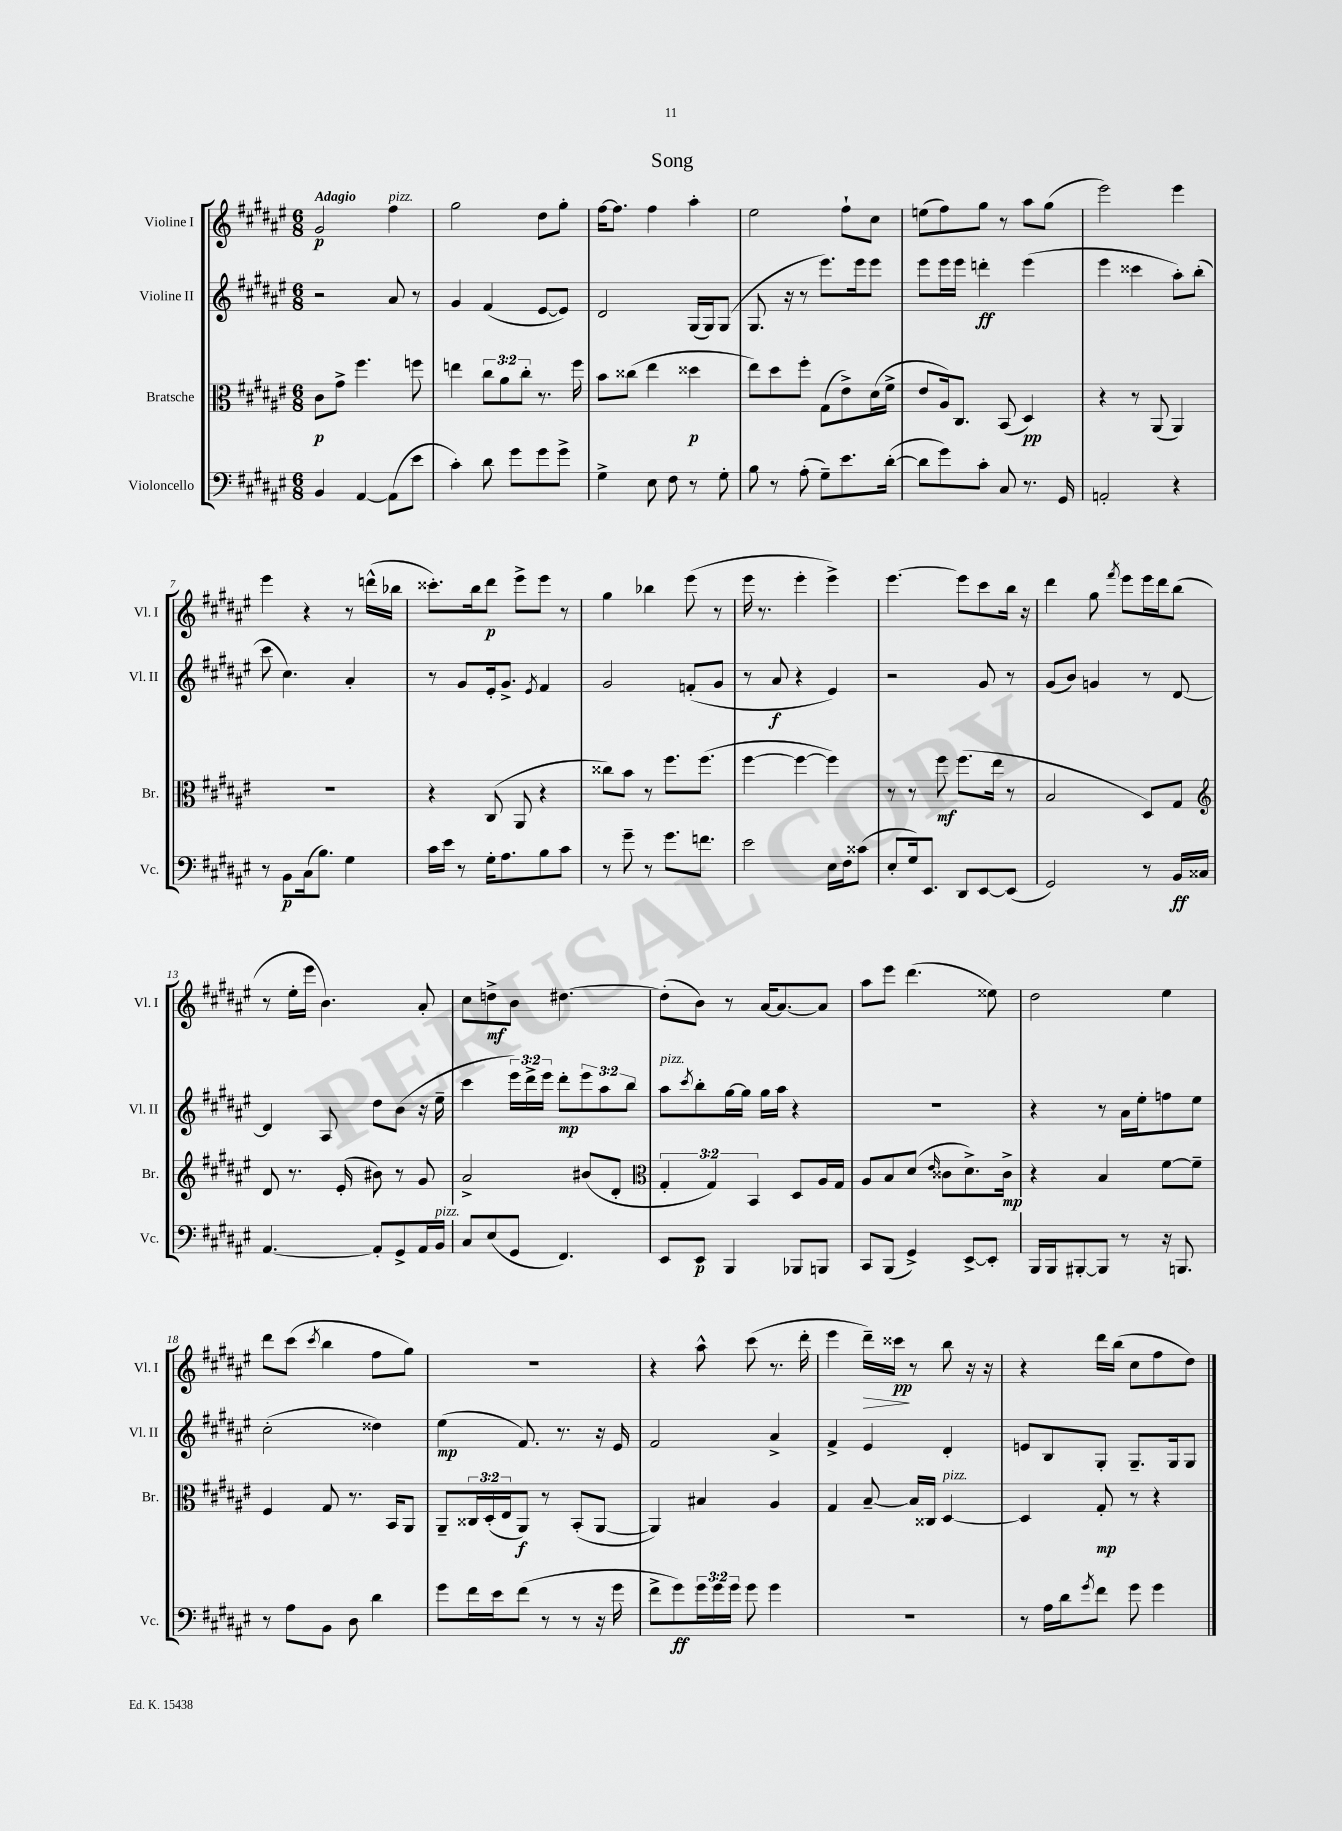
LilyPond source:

\header { title = "Song" }
<<
\new StaffGroup <<
\new Staff = "s0" \with { instrumentName = "Violine I" shortInstrumentName = "Vl. I" } {
    \clef treble \key fis \major \numericTimeSignature \time 6/8 \tempo "Adagio"
    gis'2\p fis''4^\markup { \italic "pizz." } |
    gis''2 dis''8 gis''8-. |
    fis''16~ fis''8. fis''4 ais''4-. |
    eis''2 fis''8-! cis''8 |
    e''8( fis''8) gis''8 r8 ais''8 gis''8( |
    eis'''2) eis'''4 |
    eis'''4 r4 r8 d'''16-^( bes''16 |
    cisis'''8.-.) b''16 dis'''8\p eis'''8-> eis'''8 r8 |
    gis''4 bes''4 eis'''8( r8 |
    eis'''16 r8. eis'''4-. eis'''4->) |
    eis'''4.~ eis'''8 cis'''8 b''16 r16 |
    dis'''4 gis''8 \acciaccatura { fis'''8 } eis'''8 eis'''16 dis'''16 b''8( |
    r8 eis''16-. eis'''16 b'4.) ais'8-. |
    cis''8 d''8->\mf b'8 dis''4.~ |
    dis''8-.( b'8) r8 ais'16~ ais'8.~ ais'8 |
    ais''8 eis'''8 dis'''4.( eisis''8) |
    dis''2 eis''4 |
    dis'''8 cis'''8( \acciaccatura { cis'''8 } b''4 fis''8 gis''8) |
    R2. |
    r4 ais''8-^ cis'''8( r8. dis'''16-. |
    eis'''4 dis'''16--\>) cisis'''16\pp\! r8 b''8 r16 r16 |
    r4 dis'''16 b''16( cis''8 fis''8 dis''8) \bar "|." |
}
\new Staff = "s1" \with { instrumentName = "Violine II" shortInstrumentName = "Vl. II" } {
    \clef treble \key fis \major \numericTimeSignature \time 6/8 \override Staff.TupletNumber.text = #tuplet-number::calc-fraction-text
    r2 ais'8 r8 |
    gis'4 fis'4( eis'8~ eis'8) |
    dis'2 gis16( gis16) gis8( |
    gis8. r16 r8 eis'''8.) eis'''16 eis'''8 |
    eis'''8 eis'''16 eis'''16 d'''4-.\ff eis'''4( |
    eis'''4 cisis'''4 ais''8-.) b''8-.( |
    cis'''8 cis''4.) ais'4-. |
    r8 gis'8 eis'16-. gis'8.-> \acciaccatura { eis'8 } fis'4 |
    gis'2 f'8-.( gis'8 |
    r8 ais'8\f r4 eis'4) |
    r2 gis'8 r8 |
    gis'8( b'8) g'4 r8 dis'8~ |
    dis'4 ais8 dis''8 b'8( r16 eis''16-- |
    cis'''4 \tuplet 3/2 { eis'''16) dis'''16-> eis'''16 } dis'''8-.\mp \tuplet 3/2 { eis'''8 ais''8 b''8 } |
    ais''8^\markup { \italic "pizz." } \acciaccatura { cis'''8 } b''8-. gis''16~ gis''16 gis''16 ais''16 r4 |
    R2. |
    r4 r8 ais'16 eis''16-. f''8 eis''8 |
    cis''2-.( disis''4) |
    eis''4\mp( fis'8.) r8. r16 eis'16 |
    fis'2 ais'4-> |
    fis'4-> eis'4 dis'4-. |
    e'8 b8 gis8-. gis8.-- gis16 gis8 \bar "|." |
}
\new Staff = "s2" \with { instrumentName = "Bratsche" shortInstrumentName = "Br." } {
    \clef alto \key fis \major \numericTimeSignature \time 6/8 \override Staff.TupletNumber.text = #tuplet-number::calc-fraction-text
    cis'8\p gis'8-> fis''4. f''8 |
    e''4 \tuplet 3/2 { cis''8 ais'8 cis''8-. } r8. fis''16 |
    b'8 cisis''8( eis''4 disis''4\p |
    eis''8) dis''8 fis''8-. gis8( eis'8->) dis'16( fis'16-> |
    eis'8 ais16) cis8. b,8( dis4\pp) |
    r4 r8 ais,8( ais,4) |
    R2. |
    r4 cis8( ais,8 r4 |
    cisis''8) b'8 r8 fis''8. fis''8.( |
    fis''4~ fis''4~ fis''4) |
    r8 r8 fis''8\mf fis''8.( eis''16 r8 |
    b2 dis8) gis8 |
    \clef treble dis'8 r8. eis'16-.( bis'8) r8 gis'8 |
    ais'2-> bis'8( dis'8-. |
    \clef alto \tuplet 3/2 { gis4-. gis4) b,4 } dis8 ais16 gis16 |
    ais8 b8 dis'8( \grace { eis'16 } cisis'8 dis'8.->) cisis'16->\mp |
    r4 b4 fis'8~ fis'8-- |
    fis4 gis8 r8. b,16 ais,8 |
    ais,8-- \tuplet 3/2 { cisis16 dis16-.( eis16 } ais,8\f) r8 b,8-.( ais,8~ |
    ais,4) bis4 ais4 |
    gis4 b8~-- b16 cisis16 dis4~^\markup { \italic "pizz." } |
    dis4 gis8-.\mp r8 r4 \bar "|." |
}
\new Staff = "s3" \with { instrumentName = "Violoncello" shortInstrumentName = "Vc." } {
    \clef bass \key fis \major \numericTimeSignature \time 6/8 \override Staff.TupletNumber.text = #tuplet-number::calc-fraction-text
    b,4 ais,4~ ais,8( eis'8 |
    cis'4-.) dis'8 gis'8 gis'8 gis'8-> |
    gis4-> eis8 fis8 r8 gis8-. |
    b8 r8 ais8-.( gis8--) eis'8. dis'16~-.( |
    dis'8 gis'8) cis'8-. cis8 r8. gis,16 |
    a,2-. r4 |
    r8 b,8\p cis16( b8.) gis4 |
    cis'16 eis'16 r8 gis16-. ais8. b8 cis'8 |
    r8 gis'8-- r8 gis'8. f'8. |
    eis'2 eis16 fis16 cisis'8( |
    eis8-. gis16) eis,8. dis,8 eis,8~ eis,8( |
    gis,2) r8 b,16\ff cisis16 |
    ais,4.~ ais,8-. gis,8-> ais,16 b,16^\markup { \italic "pizz." } |
    cis8 eis8( gis,8 fis,4.) |
    eis,8 eis,8\p b,,4 bes,,8 b,,8 |
    cis,8 b,,8( gis,4->) eis,8~-> eis,8-. |
    b,,16 b,,16 bis,,8~-. bis,,8 r8 r16 b,,8. |
    r8 ais8 b,8 dis8 dis'4 |
    gis'8 fis'16 eis'16 fis'8( r8 r8 r16 gis'16 |
    fis'8-> gis'8\ff) \tuplet 3/2 { gis'16 gis'16 gis'16 } gis'8 gis'4 |
    R2. |
    r8 ais16 dis'16 \acciaccatura { gis'8 } fis'8 gis'8 gis'4 \bar "|." |
}
>>
>>
